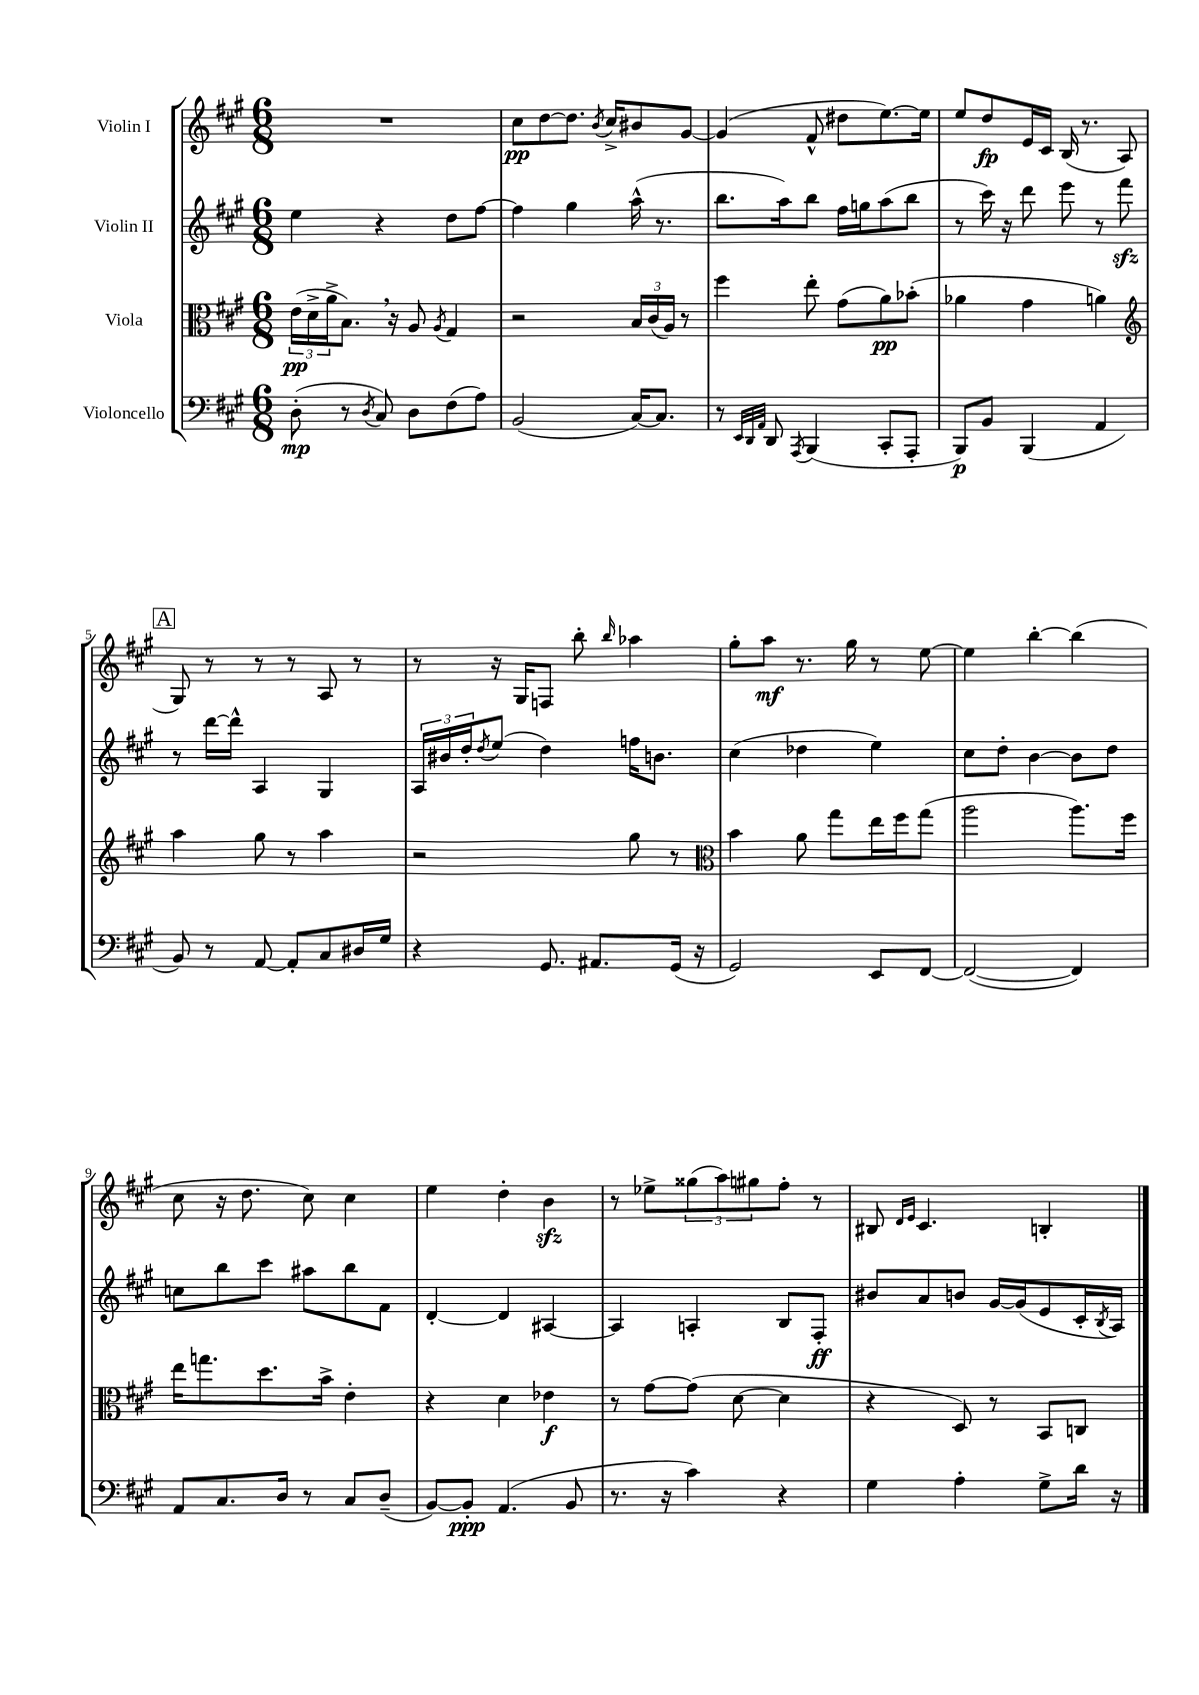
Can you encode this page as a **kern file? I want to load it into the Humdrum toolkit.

**kern	**dynam	**kern	**dynam	**kern	**dynam	**kern	**dynam
*part4	*part4	*part3	*part3	*part2	*part2	*part1	*part1
*staff4	*staff4	*staff3	*staff3	*staff2	*staff2	*staff1	*staff1
*I"Violoncello	*	*I"Viola	*	*I"Violin II	*	*I"Violin I	*
*clefF4	*	*clefC3	*	*clefG2	*	*clefG2	*
*k[f#c#g#]	*	*k[f#c#g#]	*	*k[f#c#g#]	*	*k[f#c#g#]	*
*M6/8	*	*M6/8	*	*M6/8	*	*M6/8	*
=1	=1	=1	=1	=1	=1	=1	=1
(8D'\	mp	(24e\LL	pp	4ee\	.	2.r	.
.	.	24d^\	.	.	.	.	.
.	.	24a^\J	.	.	.	.	.
8r	.	8.B,\J)	.	.	.	.	.
8qD/	.	.	.	.	.	.	.
8C#/)	.	.	.	4r	.	.	.
.	.	16r	.	.	.	.	.
8D\L	.	8A/	.	.	.	.	.
.	.	8qA/	.	.	.	.	.
(8F#\	.	4G#/	.	8dd\L	.	.	.
8A\J)	.	.	.	[8ff#\J	.	.	.
=2	=2	=2	=2	=2	=2	=2	=2
(2BB/	.	2r	.	4ff#\]	.	8cc#\L	pp
.	.	.	.	.	.	[8dd\	.
.	.	.	.	4gg#\	.	8.dd\J]	.
.	.	.	.	.	.	8qb/	.
.	.	.	.	.	.	16cc#^/KL	.
[16C#/KL)	.	24B/LL	.	(16aa^^\	.	8b#X/	.
.	.	(24c#/	.	.	.	.	.
8.C#/J]	.	.	.	8.r	.	.	.
.	.	24A/JJ)	.	.	.	.	.
.	.	8r	.	.	.	[8g#/J	.
=3	=3	=3	=3	=3	=3	=3	=3
8r	.	4ff#\	.	8.bb\L	.	(4g#/]	.
32qqEE/LLL	.	.	.	.	.	.	.
32qqDD/	.	.	.	.	.	.	.
32qqAA/JJJ	.	.	.	.	.	.	.
8DD/	.	.	.	.	.	.	.
.	.	.	.	16aa\k)	.	.	.
8qAAA/	.	.	.	.	.	.	.
(4BBB/	.	8ee'\	.	8bb\J	.	8f#^^/	.
.	.	(8g#\L	.	16ff#\LL	.	8dd#X\L	.
.	.	.	.	16ggn\J	.	.	.
8CC#'/L	.	8a\)	pp	(8aa\	.	[8.ee\)	.
8AAA'/J	.	(8b-X'\J	.	8bb\J	.	.	.
.	.	.	.	.	.	16ee\Jk]	.
=4	=4	=4	=4	=4	=4	=4	=4
8BBB/L)	p	4a-X\	.	8r	.	8ee/L	.
8BB/J	.	.	.	16ccc#\)	.	8dd/	fp
.	.	.	.	16r	.	.	.
(4BBB/	.	4g#\	.	8ddd\	.	16e/L	.
.	.	.	.	.	.	16c#/JJ	.
.	.	.	.	8eee\	.	(16B/	.
.	.	.	.	.	.	8.r	.
4AA/	.	4an\)	.	8r	.	.	.
.	.	.	.	8fff#zz\	.	8A/	.
!!LO:LB:g=z
!!LO:REH:place=s1:t=A
=5	=5	=5	=5	=5	=5	=5	=5
*	*	*clefG2	*	*	*	*	*
8BB/)	.	4aa\	.	8r	.	8G#/)	.
8r	.	.	.	[16ddd\LL	.	8r	.
.	.	.	.	16ddd^^\JJ]	.	.	.
[8AA/	.	8gg#\	.	4A/	.	8r	.
8AA'/L]	.	8r	.	.	.	8r	.
8C#/	.	4aa\	.	4G#/	.	8A/	.
16D#X/L	.	.	.	.	.	8r	.
16G#/JJ	.	.	.	.	.	.	.
=6	=6	=6	=6	=6	=6	=6	=6
4r	.	2r	.	24A/LL	.	8r	.
.	.	.	.	24b#X/	.	.	.
.	.	.	.	24dd'/J	.	.	.
.	.	.	.	8qdd/	.	.	.
.	.	.	.	(8ee/J	.	16r	.
.	.	.	.	.	.	16G#/KL	.
8.GG#/	.	.	.	4dd\)	.	8Fn/J	.
.	.	.	.	.	.	8bb'\	.
8.AA#X/L	.	.	.	.	.	.	.
.	.	.	.	.	.	16qqbb/	.
.	.	8gg#\	.	16ffn\KL	.	4aa-X\	.
.	.	.	.	8.bn\J	.	.	.
(16GG#/Jk	.	8r	.	.	.	.	.
16r	.	.	.	.	.	.	.
=7	=7	=7	=7	=7	=7	=7	=7
*	*	*clefC3	*	*	*	*	*
2GG#/)	.	4b\	.	(4cc#\	.	8gg#'\L	.
.	.	.	.	.	.	8aa\J	mf
.	.	8a\	.	4dd-X\	.	8.r	.
.	.	8gg#\L	.	.	.	.	.
.	.	.	.	.	.	16gg#\	.
8EE/L	.	16ee\L	.	4ee\)	.	8r	.
.	.	16ff#\J	.	.	.	.	.
[8FF#/J	.	(8gg#\J	.	.	.	[8ee\	.
=8	=8	=8	=8	=8	=8	=8	=8
(2FF#/_	.	2aa\	.	8cc#\L	.	4ee\]	.
.	.	.	.	8dd'\J	.	.	.
.	.	.	.	[4b\	.	[4bb'\	.
4FF#/])	.	8.aa\L)	.	8b\L]	.	(4bb\]	.
.	.	.	.	8dd\J	.	.	.
.	.	16ff#\Jk	.	.	.	.	.
!!LO:LB:g=z
=9	=9	=9	=9	=9	=9	=9	=9
8AA/L	.	16ee\KL	.	8ccn\L	.	8cc#\	.
.	.	8.ggn\	.	.	.	.	.
8.C#/	.	.	.	8bb\	.	16r	.
.	.	.	.	.	.	8.dd\	.
.	.	8.dd\	.	8ccc#\J	.	.	.
16D/Jk	.	.	.	.	.	.	.
8r	.	.	.	8aa#X\L	.	8cc#\)	.
.	.	16b^\Jk	.	.	.	.	.
8C#/L	.	4e'\	.	8bb\	.	4cc#\	.
(8D~/J	.	.	.	8f#\J	.	.	.
=10	=10	=10	=10	=10	=10	=10	=10
[8BB/L)	.	4r	.	[4d'/	.	4ee\	.
8BB'/J]	ppp	.	.	.	.	.	.
(4.AA/	.	4d\	.	4d/]	.	4dd'\	.
.	.	4e-X\	f	[4A#X/	.	4bzz\	.
8BB/	.	.	.	.	.	.	.
=11	=11	=11	=11	=11	=11	=11	=11
8.r	.	8r	.	4A#/]	.	8r	.
.	.	[8g#\L	.	.	.	8ee-X^\L	.
16r	.	.	.	.	.	.	.
4c#\)	.	(8g#\J]	.	4An'/	.	(12gg##X\	.
.	.	.	.	.	.	12aa\)	.
.	.	[8d\	.	.	.	.	.
.	.	.	.	.	.	12gg#X\	.
4r	.	4d\]	.	8B/L	.	8ff#'\J	.
.	.	.	.	8F#'/J	ff	8r	.
=12	=12	=12	=12	=12	=12	=12	=12
4G#\	.	4r	.	8b#X/L	.	8B#X/	.
.	.	.	.	.	.	16qqd/LL	.
.	.	.	.	.	.	16qqe/JJ	.
.	.	.	.	8a/	.	4.c#/	.
4A'\	.	8D/)	.	8bn/J	.	.	.
.	.	8r	.	[16g#/LL	.	.	.
.	.	.	.	(16g#/J]	.	.	.
8G#^\L	.	8BB/L	.	8e/	.	4Bn'/	.
16d\Jk	.	8Cn/J	.	16c#'/L	.	.	.
.	.	.	.	8qB/	.	.	.
16r	.	.	.	16A/JJ)	.	.	.
==	==	==	==	==	==	==	==
*-	*-	*-	*-	*-	*-	*-	*-
